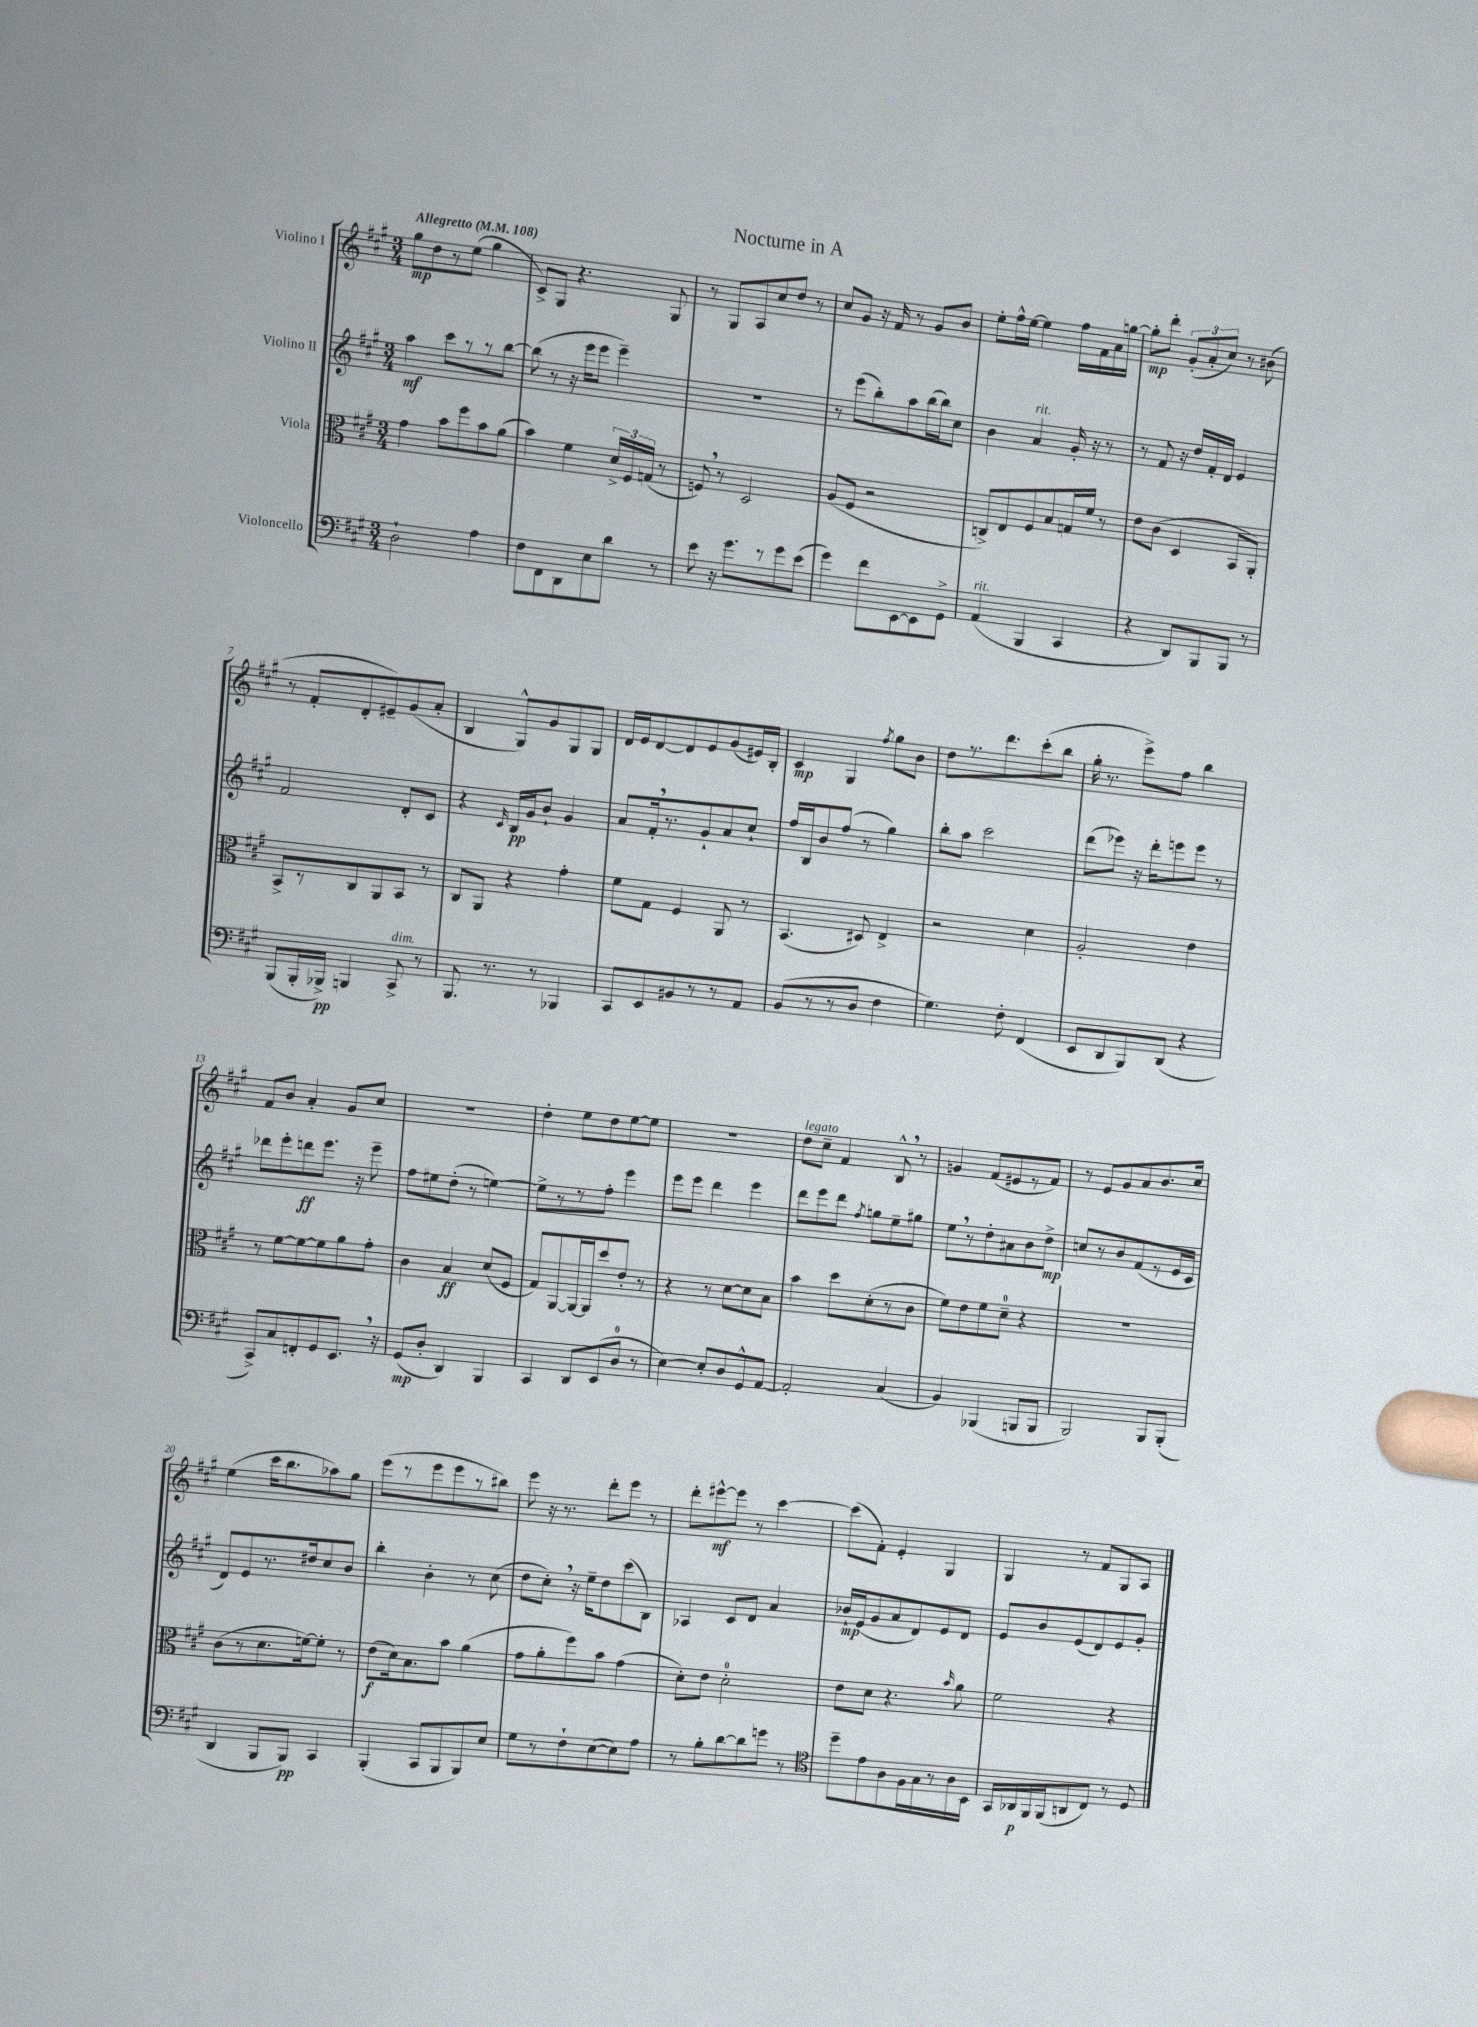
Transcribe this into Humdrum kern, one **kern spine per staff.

**kern	**kern	**kern	**kern
*staff4	*staff3	*staff2	*staff1
*clefF4	*clefC3	*clefG2	*clefG2
*k[f#c#g#]	*k[f#c#g#]	*k[f#c#g#]	*k[f#c#g#]
*M3/4	*M3/4	*M3/4	*M3/4
*MM108	*MM108	*MM108	*MM108
2D`	4g#	4aa	8gg#
.	.	.	8dd
.	8b	8ccc#	8r
.	8ff#	8r	(8ee
4A	8b	8r	4gg#
.	(8a	[8bb	.
=	=	=	=
8F#	4b)	(8bb]	8c#^)
8FF#	.	8r	8G#
8DD	4f#	16r	4.r
.	.	16eee	.
8E	.	8eee	.
8d	24d^	4eee~)	.
.	24F#	.	.
.	(24G	.	.
8r	8r	.	8G#
=	=	=	=
8e	8F)	2.r	8r
16r	8r	.	8G#
8.g#	.	.	.
.	2D	.	8A
8r	.	.	8cc#
8g#	.	.	8dd
(8e	.	.	8r
=	=	=	=
4g#)	(8A	8r	8cc#
.	8F#	(8eee	8g#
8f#	2r	8bb')	16r
.	.	.	16f#
[8EE	.	8aa	8r
8EE]	.	(16bb	8g#
.	.	16bb)	.
8GG#^	.	8cc#	8b
=	=	=	=
(4AA	8C^)	4b	8ee'
.	8E	.	16ff#^^
.	.	.	[16ee
4BBB	8F#	4a	4ee]
.	8B	.	.
4CC#	16G	16g#'	16ff#
.	16f#	16r	16f#
.	8r	8r	16a
.	.	.	[16gg
=	=	=	=
4r	8e	8r	8gg']
.	(8c#	8f#	8ddd'
8DD)	4D	16r	(12g#'
.	.	16dd	.
.	.	.	12a'
8BBB	.	16f#'	.
.	.	.	12cc#)
.	.	16d	.
8BBB	8BB	4e	8r
8r	8AA')	.	(8b#
=	=	=	=
(8BBB	8BB^	2f#	8r
16BBB'	8r	.	8f#'
16BBB-^)	.	.	.
4BBB	8C#	.	8d'
.	8AA	.	8e#~)
8CC#^	8BB	8d'	(8g#
8r	8r	8c#	8a'
=	=	=	=
8.BBB	8C#	4r	4B
.	8AA	.	.
8.r	.	.	.
.	.	16qqc#	.
.	4r	16B	8G#^^)
.	.	16g#	.
8r	.	8b`	8g#
4BBB-	4g#'	4g#	8G#
.	.	.	8G#
=	=	=	=
8CC#	8f#	8a	16d
.	.	.	16e
8EE	8G#	16f#'	[8d
.	.	8.r	.
8BB#	4F#	.	8d]
8r	.	8g#`	8e
8r	8AA	8a	(8g#
8AA	8r	8cc#`	16e#)
.	.	.	16B'
=	=	=	=
(8BB	(4.BB	16ff#	4c#
.	.	16B	.
8r	.	8b	.
8r	.	(8ff#	4G#
8D	8D#)	8r	.
.	.	.	8qff#
4F#	4E^	4gg#)	8gg#
.	.	.	8b
=	=	=	=
4.G#)	2r	8bb'	8dd
.	.	8aa	8.r
.	.	2ccc#	.
.	.	.	8.ddd
8F#'	.	.	.
(4FF#	4d	.	(8ccc#'
.	.	.	8bb
=	=	=	=
8EE	2A'	(8ddd	16gg#'
.	.	.	8.r
8DD	.	8eee-)	.
8BBB)	.	16r	8eee^)
.	.	16ddd'	.
(8DD	.	8eee	8ff#
4r	4e	8eee	4bb
.	.	8r	.
=	=	=	=
8CC#^)	8r	8ddd-	8f#
8C#	[8f#	8eee'	8b
8FF'	8f#_	8ddd	4a'
8GG#	8f#]	8.eee	.
8.EE	8a	.	8g#
.	.	16r	.
.	8g#'	8eee~	8cc#
16r	.	.	.
=	=	=	=
(8GG#	4c#	8ff#	2.r
8D'	.	8ee#	.
4DD)	4B	(8dd'	.
.	.	8r	.
4BBB	(8d	[4ee)	.
.	8F#	.	.
=	=	=	=
4CC#	8G#)	8ee^]	4dd'
.	[8AA	8r	.
8DD	16AA_	8r	8ee
.	16AA]	.	.
(8EE	8dd	8ff#'	8dd
8D	8e'	4eee	[8ee
8r	8r	.	8ee]
=	=	=	=
[4E)	4r	8eee	2.r
.	.	8eee	.
8E']	8r	4ddd	.
8D	[8d	.	.
8GG#^^	8d]	4eee	.
[8AA	8B	.	.
=	=	=	=
2AA']	4b	8ddd	8dd
.	.	8eee	8cc#~
.	8dd	8ddd	4f#
.	.	8qff#	.
.	(8d'	8gg	.
(4C#	8r	8ee~	8B^^
.	8c#	8gg#	8r
=	=	=	=
4BB)	8f#)	8ee	4g
.	8e	8r	.
(4BBB-	8f#	8dd'	(8f#
.	8d~	8a#	8e#
8BBB	4r	8b	8r
8BBB	.	8dd^	8f#)
=	=	=	=
2BBB)	2.r	8cc	8r
.	.	8r	8e
.	.	8b	8g#
.	.	(8f#	8a
8BBB	.	8r	8.b
(8BBB'	.	16e	.
.	.	16c#	16cc#
=	=	=	=
4DD	(8c#	8d)	(4ee
.	8r	8e	.
8BBB	8.d	8.r	16ccc#
.	.	.	8.bb
8BBB)	.	.	.
.	[16f)	16dd#	.
4CC#	8f']	8cc#	8aa-)
.	8r	8b	8gg#
=	=	=	=
(4BBB'	(8e	4bb'	(8eee
.	16d)	.	8r
.	8.B	.	.
8CC#	.	4b'	8eee
8BBB	8b	.	8eee
8BBB)	(4a	8r	8r
8E	.	(8cc#	8bb#)
=	=	=	=
8G#	8g#	8dd	8eee
8r	8a'	8cc#')	16r
.	.	.	8.r
8F#`	8ff#)	16r	.
.	.	16ee~	.
([8E	8b	8dd	8ddd'
8E])	(4g#	(8ccc#	8eee
8A	.	8B)	8r
=	=	=	=
8r	8d')	4A-	8ddd'
8B'	8e	.	[8eee#^^
[8d	2d'	8c#	8eee#]
8d]	.	8d	8r
8g	.	4a	[4ccc#
8r	.	.	.
=	=	=	=
*clefC4	*	*	*
8dd~	8e	16b-`	(8ccc#]
.	.	(16e	.
8e	8d	8g#	8f#')
8A	4.r	8a	4e'
16F#	.	8d)	.
16G#	.	.	.
8r	.	8e	4G#
.	16qqb	.	.
16A	8a	8d	.
16BB	.	.	.
=	=	=	=
16GG#	2f#	8e	4G#
16AA-	.	.	.
16FF#	.	8b	.
(16FF#	.	.	.
8AA	.	(8e	8r
8C#)	.	8d)	8f#
8r	4r	8e	8G#
8D	.	8g#'	8A
==	==	==	==
*-	*-	*-	*-
